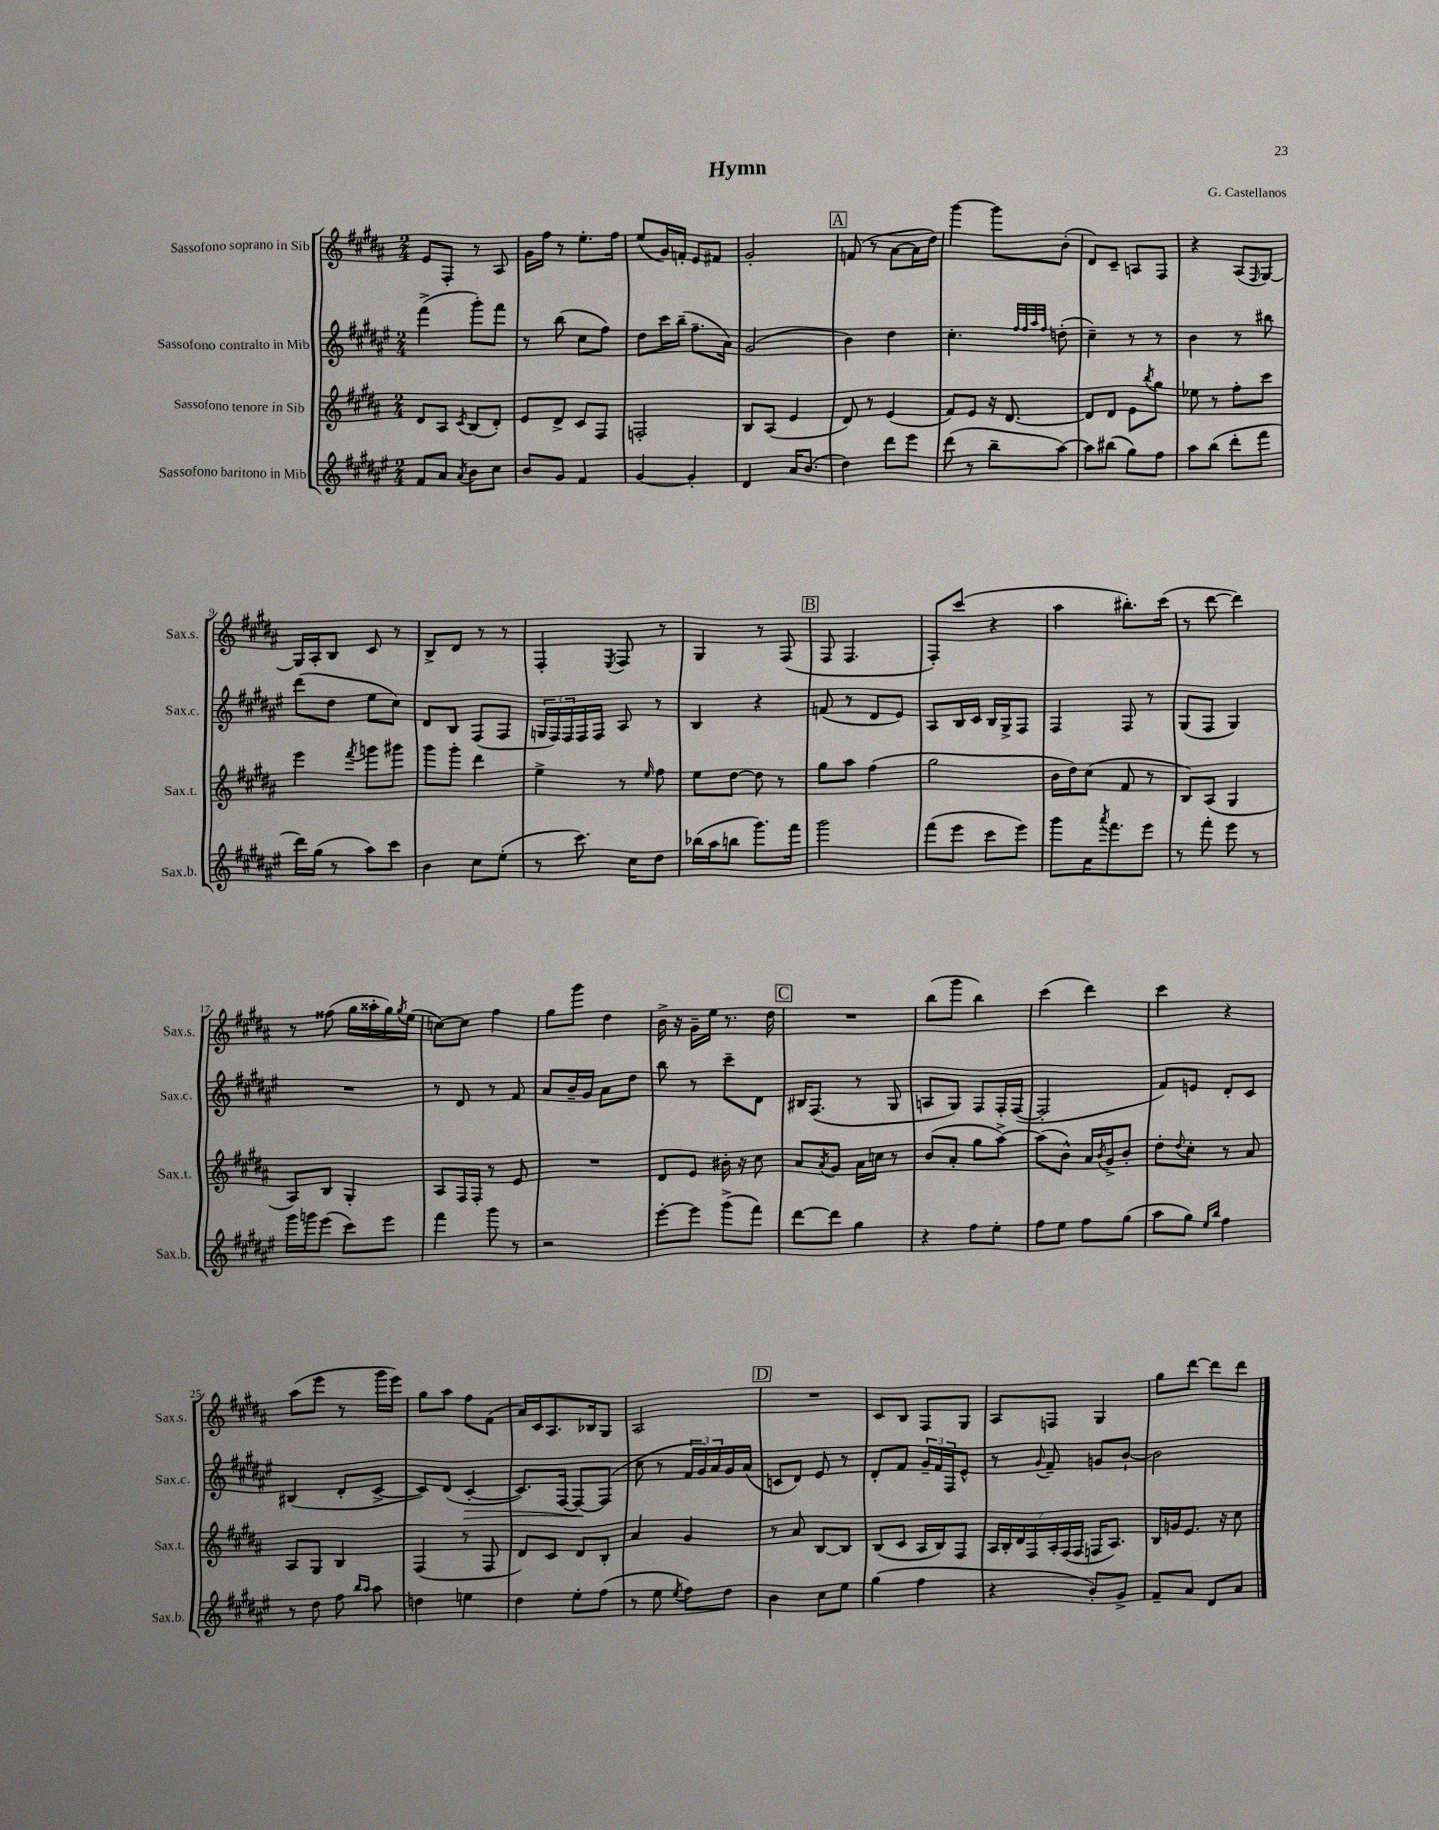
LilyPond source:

\header { title = "Hymn" composer = "G. Castellanos" }
<<
\new StaffGroup <<
\new Staff = "s0" \with { instrumentName = "Sassofono soprano in Sib" shortInstrumentName = "Sax.s." } {
    \clef treble \key b \major \numericTimeSignature \time 2/4
    e'8 fis8-. r8 ais8 |
    gis'16 fis''16 r8 e''8.-. fis''16 |
    e''8( gis'16) f'16-. e'8 fis'8 |
    gis'2-. |
    \mark \markup { \box "A" } f'8( r8 ais'8~ ais'16 dis''16) |
    gis'''4~ gis'''8 b'8-.( |
    dis'8) cis'8-- a8 fis8 |
    r4 ais8( \grace { fis16 } gis8~) |
    gis16 ais16-. b8 cis'8 r8 |
    b8-> dis'8 r8 r8 |
    fis4-. \acciaccatura { e8 } fis8 r8 |
    gis4 r8 fis8( |
    \mark \markup { \box "B" } fis8 fis4. |
    fis8-.) cis'''8( r4 |
    ais''4 bis''8.-.) cis'''16( |
    r8 dis'''8~ dis'''4) |
    r8 fisis''8( gis''16 aisis''16-. gis''16) \acciaccatura { gis''8 } e''16( |
    c''8~) c''8 fis''4 |
    gis''8 gis'''8 dis''4 |
    b'16-> r16 gis'16-- e''16 r8. dis''16 |
    \mark \markup { \box "C" } R2 |
    b''8( gis'''8 b''4) |
    cis'''4( dis'''4) |
    cis'''4 r4 |
    ais''8( e'''8 r8 gis'''16 e'''16) |
    gis''8 ais''8 fis''8 fis'8( |
    ais'16) cis'16 ais8. bes16 gis8 |
    ais2 |
    \mark \markup { \box "D" } R2 |
    cis'8 b8 fis8 gis8 |
    ais8 f8 gis4 |
    gis''8 dis'''8~ dis'''8 dis'''8 \bar "|." |
}
\new Staff = "s1" \with { instrumentName = "Sassofono contralto in Mib" shortInstrumentName = "Sax.c." } {
    \clef treble \key fis \major \numericTimeSignature \time 2/4
    fis'''4->( gis'''8-.) fis'''8 |
    r8 b''8( cis''8 fis''8) |
    dis''8 cis'''16 b''16--( fis''8.-- ais'16) |
    gis'2( |
    \mark \markup { \box "A" } b'4) dis''4 |
    cis''4.-. \grace { fis''32 fis''32 ais''32 fis''32 } d''8-.( |
    cis''4--) r8 r8 |
    b'4 r8 bis''8 |
    dis'''8( dis''8 eis''8 cis''8) |
    dis'8 b8 fis8( fis8 |
    \tuplet 3/2 { g16 fis16) fis16 } fis16 fis16 ais8 r8 |
    b4 r4 |
    \mark \markup { \box "B" } f'8( r8 dis'8 eis'8) |
    ais8 b16 cis'16 b16 gis16-> fis8 |
    fis4 fis8 r8 |
    gis8( fis8 gis4) |
    R2 |
    r8 dis'8 r8 fis'8 |
    ais'8 b'16-- gis'16 ais'8 dis''8 |
    b''8 r8 cis'''8-- dis'8 |
    \mark \markup { \box "C" } bis16 fis8.( r8 gis8 |
    a8 gis8) fis8 fis16-. fis16~( |
    fis2-. |
    fis'8) e'8 dis'8-. cis'8 |
    bis4( dis'8-. cis'8~-> |
    cis'8) dis'8( cis'4~-.\> |
    cis'8.) fis16~ fis8~\! fis8( |
    cis''8 r8 \tuplet 3/2 { fis'16 gis'16) ais'16 } gis'16 ais'16( |
    \mark \markup { \box "D" } c'8 dis'8) eis'8 r8 |
    dis'8-. fis'8 \tuplet 3/2 { gis'16-- fis'16 fis16 } eis'8-^ |
    r8 \appoggiatura { gis'8 } fis'8-- g'8 b'8~-! |
    b'2 \bar "|." |
}
\new Staff = "s2" \with { instrumentName = "Sassofono tenore in Sib" shortInstrumentName = "Sax.t." } {
    \clef treble \key b \major \numericTimeSignature \time 2/4
    dis'8 ais8 \acciaccatura { cis'8 } b8( dis'8-.) |
    e'8 dis'8-> cis'8 fis8 |
    f2-. |
    b8 ais8( e'4 |
    \mark \markup { \box "A" } dis'8) r8 e'4( |
    fis'8) e'8 r16 dis'8.~ |
    dis'8 dis'8 e'8 \acciaccatura { b''8 } gis''8 |
    ees''8 r8 fis''8-. cis'''8 |
    e'''4 \acciaccatura { fis'''8 } g'''8 gis'''8 |
    gis'''8 gis'''8-. dis'''4 |
    e''4-> r8 \grace { e''16 } fis''8 |
    e''8 dis''8~ dis''8 r8 |
    \mark \markup { \box "B" } gis''8 ais''8 fis''4( |
    gis''2 |
    b'16 dis''16) cis''8( fis'8 r8 |
    b8) ais8( gis4 |
    ais8) b8 gis4-. |
    ais8 fis16 fis16-. r8 e'8 |
    R2 |
    dis'8 e'8 bis'16-. r16 cis''8 |
    \mark \markup { \box "C" } ais'8 \acciaccatura { ais'8 } gis'8 ais'16 c''16 r8 |
    b'8( ais'8-. gis''8 ais''8~->) |
    ais''8( b'8-^) ais'16 \acciaccatura { b'8 } gis'16-> b'8-. |
    dis''8-. \appoggiatura { dis''8 } cis''8-. r8 ais'8 |
    ais8 gis8 b4 |
    fis4( r8 fis8 |
    dis'8) cis'8 dis'8 b8-. |
    ais'4 gis'4 |
    \mark \markup { \box "D" } r8 ais'8 b8~ b8 |
    b8( cis'8 ais16 b16) fis8 |
    \tuplet 7/4 { ais16 b16-. dis'16 fis16 ais16-. fis16( fis16 } f16 ais8.) |
    b16 g'16 e'8. r16 cis''8 \bar "|." |
}
\new Staff = "s3" \with { instrumentName = "Sassofono baritono in Mib" shortInstrumentName = "Sax.b." } {
    \clef treble \key fis \major \numericTimeSignature \time 2/4
    fis'8 ais'8 \acciaccatura { ais'8 } b'8 cis''8 |
    b'8 gis'8 fis'4 |
    gis'4~ gis'4-. |
    dis'4 ais'16 b'8.( |
    \mark \markup { \box "A" } dis''4) dis'''8 eis'''8 |
    dis'''8( r8 b''8-- ais''8~) |
    ais''8 bis''8( gis''8) fis''8 |
    ais''8 b''8( dis'''8-. fis'''8 |
    dis'''16) gis''16( r8 ais''8) cis'''8 |
    b'4 cis''8 eis''8-.( |
    r8 cis'''8.) cis''16 dis''8 |
    bes''16( ais''16 b''8 gis'''8.) fis'''16 |
    \mark \markup { \box "B" } gis'''2 |
    fis'''8( eis'''8 cis'''8 eis'''8) |
    gis'''8 ais'16 \acciaccatura { ais'''8 } fis'''8. eis'''8 |
    r8 fis'''8-. eis'''8 r8 |
    gis'''16 g'''16 eis'''8( cis'''8) eis'''8 |
    fis'''4 gis'''8 r8 |
    r2 |
    eis'''8~-. eis'''8 gis'''8->( fis'''8) |
    \mark \markup { \box "C" } dis'''8~ dis'''8 gis''4 |
    r4 fis''8 eis''8-. |
    fis''8 eis''8 fis''8 gis''8( |
    ais''8 gis''8) \grace { eis''16 b''16 } fis''4 |
    r8 dis''8 fis''8 \grace { b''16 ais''16 } ais''8 |
    d''4 e''4 |
    dis''4 eis''8-. fis''8( |
    r8 eis''8 \acciaccatura { eis''8 } fis''8) dis''8 |
    \mark \markup { \box "D" } b'4 cis''8 eis''8 |
    gis''4( fis''4 |
    r4 b'8-.) gis'8-> |
    fis'8-- ais'8 dis'8 ais'8 \bar "|." |
}
>>
>>
